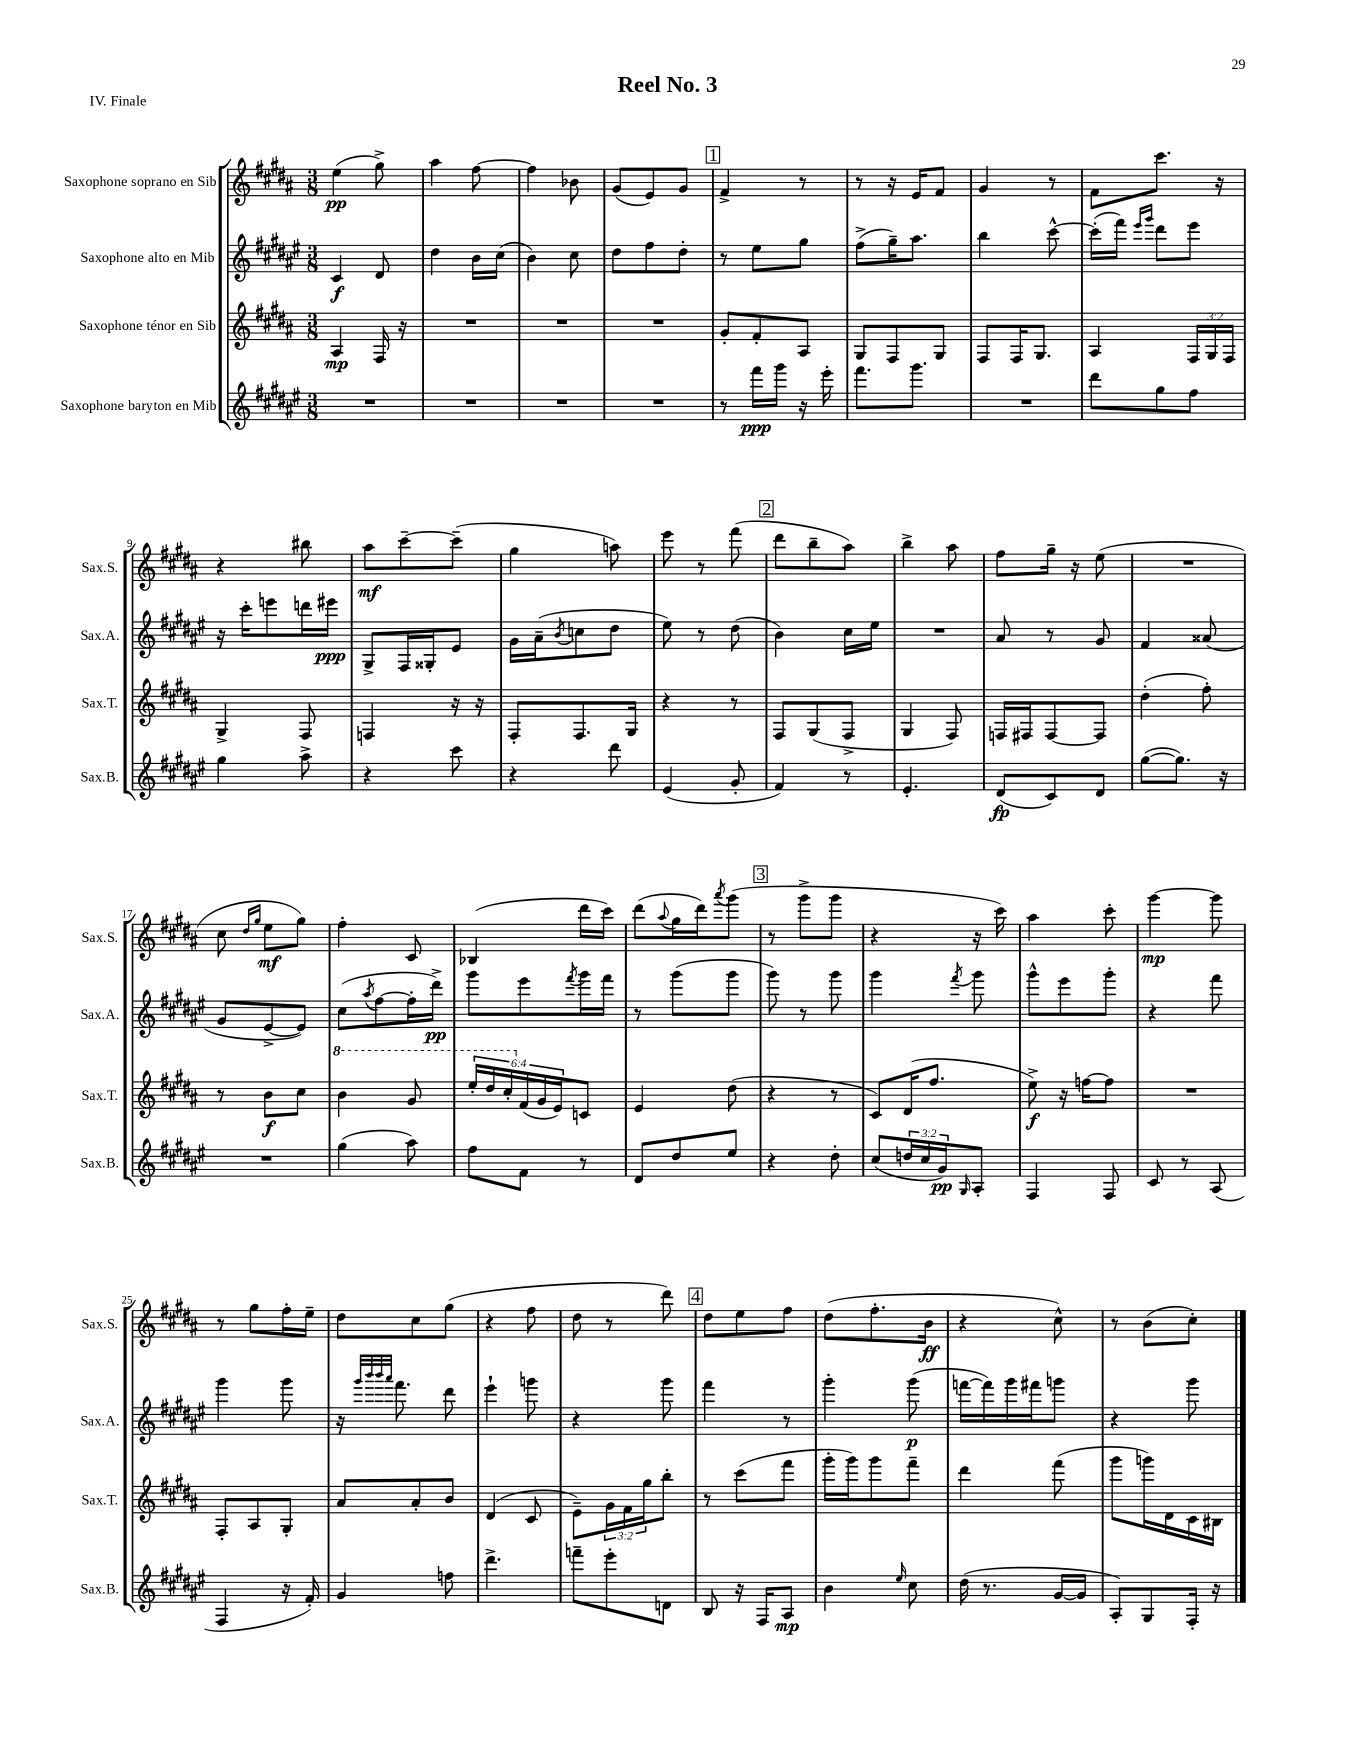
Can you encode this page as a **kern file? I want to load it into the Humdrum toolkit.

**kern	**kern	**kern	**kern
*staff4	*staff3	*staff2	*staff1
*clefG2	*clefG2	*clefG2	*clefG2
*k[f#c#g#d#a#e#]	*k[f#c#g#d#a#]	*k[f#c#g#d#a#e#]	*k[f#c#g#d#a#]
*M3/8	*M3/8	*M3/8	*M3/8
4.r	4A#	4c#	(4ee
.	16F#	8d#	8gg#^)
.	16r	.	.
=	=	=	=
4.r	4.r	4dd#	4aa#
.	.	16b	[8ff#
.	.	(16cc#	.
=	=	=	=
4.r	4.r	4b)	4ff#]
.	.	8cc#	8b-
=	=	=	=
4.r	4.r	8dd#	(8g#
.	.	8ff#	8e)
.	.	8dd#'	8g#
=	=	=	=
8r	8g#'	8r	4f#^
16fff#	8f#'	8ee#	.
16ggg#	.	.	.
16r	8A#	8gg#	8r
16eee#'	.	.	.
=	=	=	=
8.fff#	8G#	(8ff#^	8r
.	8F#	16gg#~)	16r
8.ggg#	.	8.aa#	16e
.	8G#	.	8f#
=	=	=	=
4.r	8F#	4bb	4g#
.	16F#	.	.
.	8.G#	.	.
.	.	[8ccc#^^	8r
=	=	=	=
8ddd#	4A#	(16ccc#']	8f#
.	.	16fff#)	.
.	.	16qqeee#	.
.	.	16qqggg#	.
8gg#	.	8ddd#	8.ccc#
8ff#	24F#	8eee#	.
.	24G#	.	.
.	.	.	16r
.	24F#	.	.
=	=	=	=
4gg#	4G#^	16r	4r
.	.	16ccc#'	.
.	.	8eee	.
8aa#^	8F#	16ddd	8bb#
.	.	16eee#	.
=	=	=	=
4r	4F	8G#^	8aa#
.	.	16F#	[8ccc#~
.	.	16G##'	.
8ccc#	16r	8e#	(8ccc#~]
.	16r	.	.
=	=	=	=
4r	8F#'	16g#	4gg#
.	.	(16a#~	.
.	.	8qb	.
.	8.F#	8cc	.
8ddd#	.	8dd#	8aa)
.	16G#	.	.
=	=	=	=
(4e#	4r	8ee#)	8eee
.	.	8r	8r
8g#'	8r	(8dd#	(8fff#
=	=	=	=
4f#)	8F#	4b)	8ddd#
.	(8G#	.	8bb~
8r	8F#^	16cc#	8aa#)
.	.	16ee#	.
=	=	=	=
4.e#'	4G#	4.r	4bb^
.	8F#)	.	8aa#
=	=	=	=
(8d#	16F	8a#	8ff#
.	16F#	.	.
8c#)	[8F#	8r	16gg#~
.	.	.	16r
8d#	8F#]	8g#	(8ee
=	=	=	=
([8gg#	(4dd#'	4f#	4.r
8.gg#])	.	.	.
.	8ff#')	(8a##	.
16r	.	.	.
=	=	=	=
4.r	8r	8g#	8cc#
.	.	.	16qqdd#
.	.	.	16qqgg#
.	8b	[8e#^	8ee
.	8cc#	8e#])	8gg#)
=	=	=	=
(4gg#	4bb	(8cc#	4ff#'
.	.	8qaa#	.
.	.	[8ff#	.
8aa#)	8gg#	16ff#']	8c#
.	.	16ddd#^)	.
=	=	=	=
8ff#	24eee'	8ggg#	(4B-
.	24ddd#	.	.
.	24ccc#'	.	.
8f#	(24f#	8eee#	.
.	24g#	.	.
.	24e)	.	.
.	.	8qfff#	.
8r	8c	16ggg#	16ddd#
.	.	16fff#	16ccc#)
=	=	=	=
8d#	4e	8r	(8ddd#
.	.	.	8qqaa#
8dd#	.	(8ggg#	16gg#
.	.	.	16ddd#)
.	.	.	8qaaa#
8ee#	(8dd#	8ggg#	(8ggg#
=	=	=	=
4r	4r	8ggg#)	8r
.	.	8r	8ggg#^
8dd#'	8r	8ggg#	8ggg#
=	=	=	=
(8cc#	8c#)	4ggg#	4r
24dd	(16d#	.	.
24cc#	.	.	.
.	8.ff#	.	.
24g#)	.	.	.
16qqG#	.	8qfff#	.
8A#'	.	8ggg#	16r
.	.	.	16ccc#)
=	=	=	=
4F#	8ee^)	8ggg#^^	4aa#
.	16r	8eee#	.
.	[16ff	.	.
8F#	8ff]	8ggg#'	8ccc#'
=	=	=	=
8c#	4.r	4r	[4ggg#
8r	.	.	.
(8A#	.	8fff#	8ggg#]
=	=	=	=
4F#	8F#'	4ggg#	8r
.	8A#	.	8gg#
16r	8G#'	8ggg#	16ff#'
16f#')	.	.	16ee~
=	=	=	=
4g#	8a#	16r	8dd#
.	.	32qqggg#	.
.	.	32qqbbb	.
.	.	32qqbbb	.
.	.	32qqaaa#	.
.	.	8.fff#	.
.	8a#'	.	8cc#
8ff	8b	8ddd#	(8gg#
=	=	=	=
4.ddd#^	(4d#	4eee#`	4r
.	8c#	8ggg	8ff#
=	=	=	=
8fff~	8e~)	4r	8dd#
8eee#'	24g#	.	8r
.	24f#	.	.
.	24gg#	.	.
8d	8bb'	8ggg#	8ddd#)
=	=	=	=
8B	8r	4fff#	8dd#
16r	(8ccc#	.	8ee
16F#	.	.	.
8A#	8fff#	8r	8ff#
=	=	=	=
4b	16ggg#'	4ggg#'	(8dd#
.	16ggg#)	.	.
.	8ggg#	.	8.ff#'
16qqee#	.	.	.
8cc#	8fff#~	(8ggg#	.
.	.	.	16b
=	=	=	=
(16dd#	4ddd#	[16fff	4r
8.r	.	16fff])	.
.	.	16ggg#	.
.	.	16fff#	.
[16g#	(8fff#	8ggg	8cc#^^)
16g#]	.	.	.
=	=	=	=
8A#')	8ggg#	4r	8r
8G#	16ggg)	.	(8b
.	16d#	.	.
16F#'	16c#	8ggg#	8cc#')
16r	16B#	.	.
==	==	==	==
*-	*-	*-	*-
